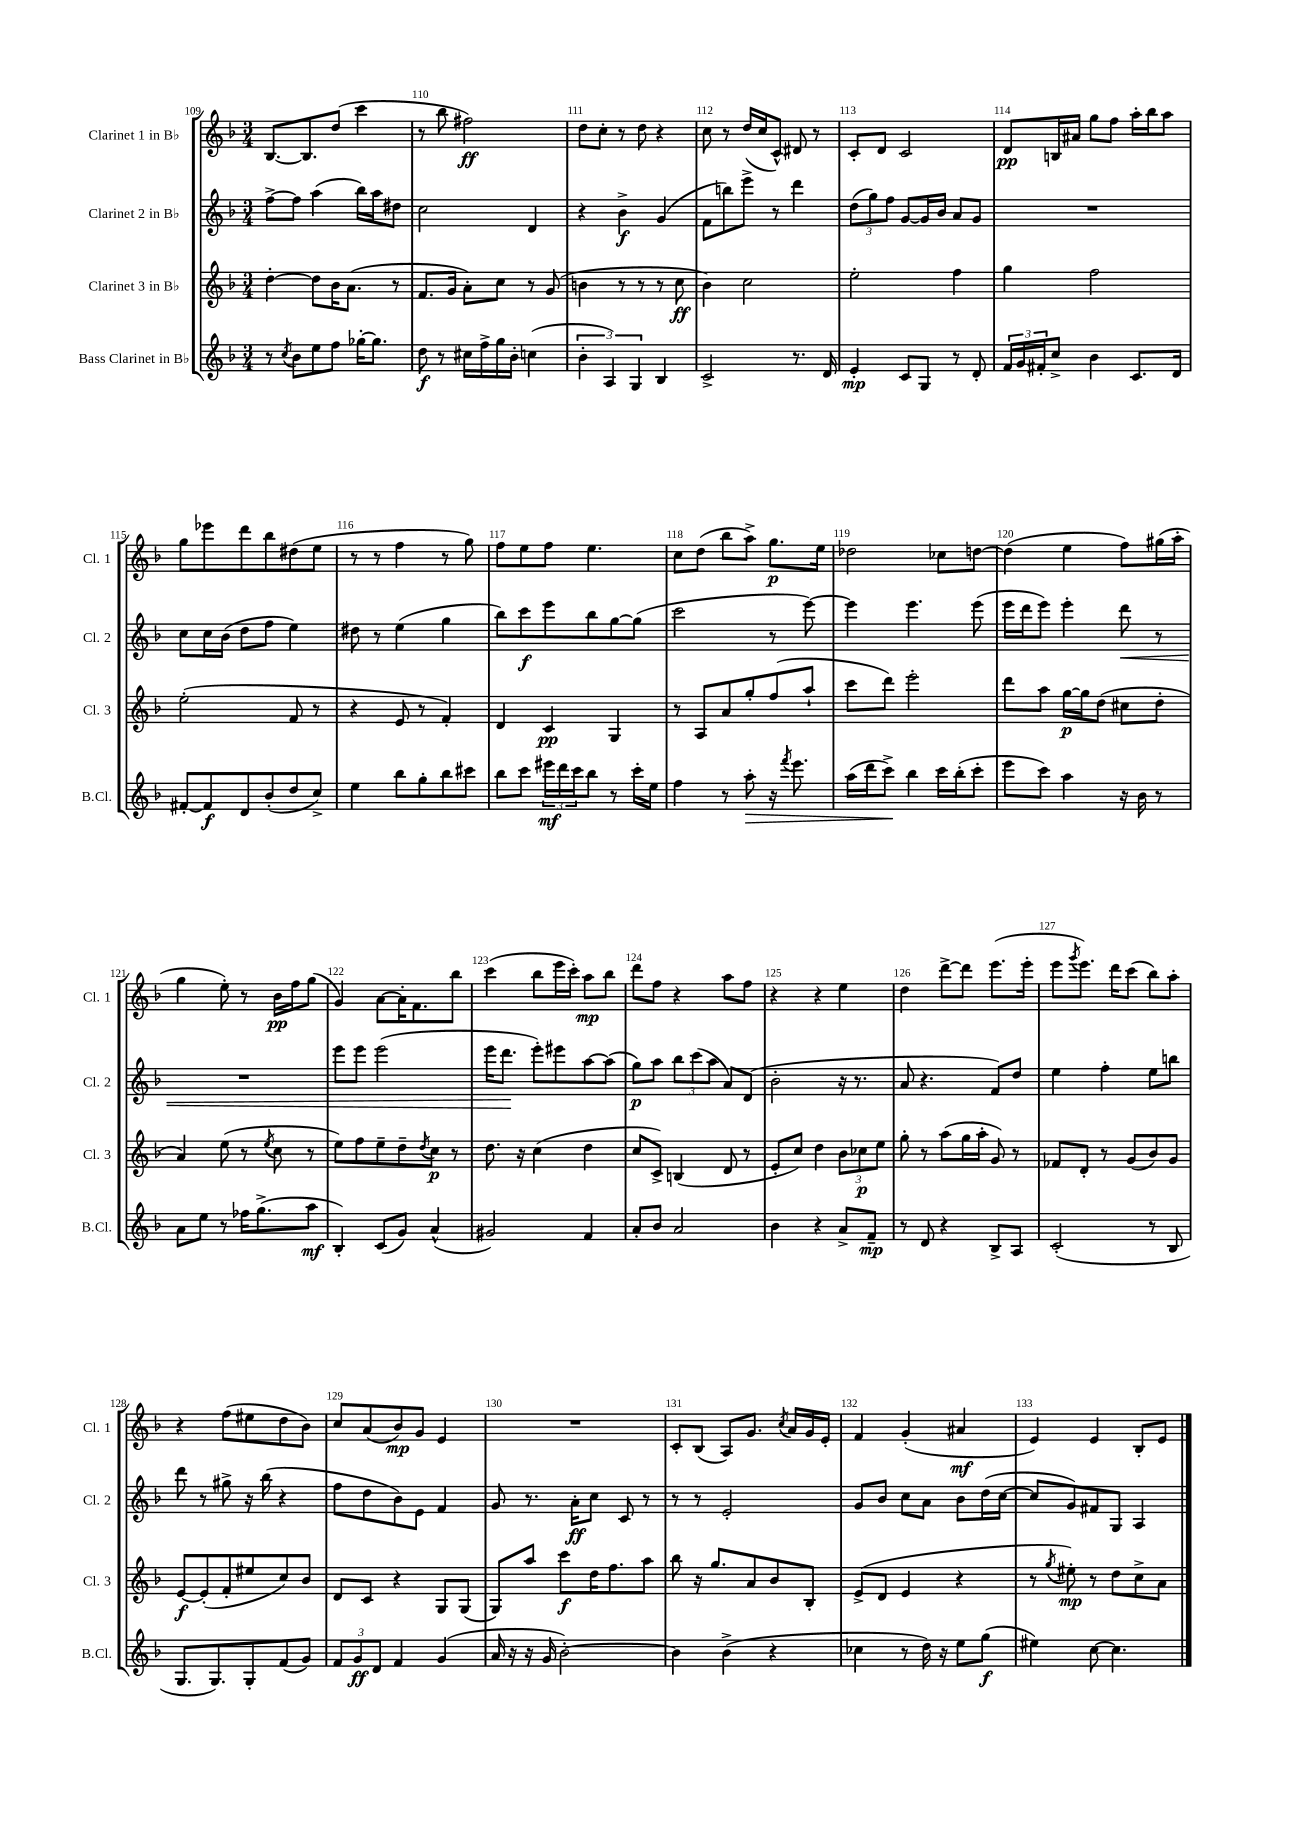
<<
\new StaffGroup <<
\new Staff = "s0" \with { instrumentName = "Clarinet 1 in Bb" shortInstrumentName = "Cl. 1" } {
    \clef treble \key f \major \numericTimeSignature \time 3/4
    bes8.~ bes8. d''8( c'''4 |
    r8 bes''8 fis''2\ff) |
    d''8 c''8-. r8 d''8 r4 |
    c''8 r8 d''16( c''16 c'8-^) dis'8 r8 |
    c'8-. d'8 c'2 |
    d'8\pp b16 ais'16 g''8 f''8 a''16-. bes''16 a''8 |
    g''8 ees'''8 d'''8 bes''8 dis''8( e''8 |
    r8 r8 f''4 r8 g''8) |
    f''8 e''8 f''8 e''4. |
    c''8 d''8( bes''8 a''8->) g''8.\p e''16 |
    des''2 ces''8 d''8~ |
    d''4( e''4 f''8) gis''16( a''16-. |
    g''4 e''8-.) r8 bes'16\pp f''16 g''8( |
    g'4) a'8~ a'16-. f'8. bes''8 |
    c'''4( bes''8 e'''16 c'''16-.) a''8\mp bes''8 |
    d'''8 f''8 r4 a''8 f''8 |
    r4 r4 e''4 |
    d''4 d'''8~-> d'''8 e'''8.( e'''16-. |
    e'''8 \acciaccatura { g'''8 } e'''8.) d'''16 c'''8( bes''8) a''8-. |
    r4 f''8( eis''8 d''8 bes'8) |
    c''8 a'8( bes'8\mp) g'8 e'4 |
    R2. |
    c'8-. bes8( a8) g'8. \acciaccatura { c''8 } a'16 g'16 e'16-. |
    f'4 g'4-.( ais'4\mf |
    e'4) e'4 bes8-. e'8 \bar "|." |
}
\new Staff = "s1" \with { instrumentName = "Clarinet 2 in Bb" shortInstrumentName = "Cl. 2" } {
    \clef treble \key f \major \numericTimeSignature \time 3/4
    f''8~-> f''8 a''4( bes''16) a''16 dis''8 |
    c''2 d'4 |
    r4 bes'4->\f g'4( |
    f'8 b''8) e'''8-> r8 d'''4 |
    \tuplet 3/2 { d''8( g''8) f''8 } g'8~ g'16 bes'16 a'8 g'8 |
    R2. |
    c''8 c''16 bes'16( d''8 f''8 e''4) |
    dis''8 r8 e''4( g''4 |
    bes''8) c'''8\f e'''8 bes''8 g''8~ g''8( |
    c'''2 r8 e'''8~) |
    e'''4 e'''4. e'''8( |
    e'''16 d'''16 e'''8) e'''4-. d'''8\< r8 |
    R2. |
    e'''8 e'''8 e'''2( |
    e'''16 d'''8.\! e'''8-.) eis'''8 a''8~ a''8( |
    g''8\p) a''8 \tuplet 3/2 { bes''8 c'''8( a''8 } a'8) d'8( |
    bes'2-. r16 r8. |
    a'8 r4. f'8) d''8 |
    e''4 f''4-. e''8 b''8 |
    d'''8 r8 gis''8-> r16 bes''16( r4 |
    f''8 d''8 bes'8) e'8 f'4 |
    g'8 r8. a'16-.\ff c''8 c'8 r8 |
    r8 r8 e'2-. |
    g'8 bes'8 c''8 a'8 bes'8 d''16( c''16~ |
    c''8 g'8) fis'8 g8 a4 \bar "|." |
}
\new Staff = "s2" \with { instrumentName = "Clarinet 3 in Bb" shortInstrumentName = "Cl. 3" } {
    \clef treble \key f \major \numericTimeSignature \time 3/4
    d''4~-. d''8 bes'16 a'8.( r8 |
    f'8. g'16 a'8-.) c''8 r8 g'8( |
    b'4 r8 r8 r8 c''8\ff |
    bes'4) c''2 |
    e''2-. f''4 |
    g''4 f''2 |
    e''2-.( f'8 r8 |
    r4 e'8 r8 f'4-.) |
    d'4 c'4\pp g4 |
    r8 a8 a'8 g''8-. f''8( a''8-! |
    c'''8 d'''8) e'''2-. |
    d'''8 a''8 g''16~\p g''16 d''8( cis''8 d''8-. |
    a'4) e''8( r8 \acciaccatura { e''8 } c''8 r8 |
    e''8) f''8 e''8-- d''8-- \acciaccatura { d''8 } c''8\p r8 |
    d''8. r16 c''4( d''4 |
    c''8 c'8->) b4( d'8 r8 |
    e'8-. c''8) d''4 \tuplet 3/2 { bes'8 ces''8\p e''8 } |
    g''8-. r8 a''8( g''16 a''16-. g'8) r8 |
    fes'8 d'8-. r8 g'8( bes'8) g'8 |
    e'8~\f e'8-.( f'8-. eis''8 c''8) bes'8 |
    d'8 c'8 r4 g8 g8( |
    g8) a''8 c'''8\f d''16 f''8. a''8 |
    bes''8 r16 g''8. a'8 bes'8 bes8-. |
    e'8->( d'8 e'4 r4 |
    r8 \acciaccatura { g''8 } eis''8-.\mp) r8 d''8 c''8-> a'8 \bar "|." |
}
\new Staff = "s3" \with { instrumentName = "Bass Clarinet in Bb" shortInstrumentName = "B.Cl." } {
    \clef treble \key f \major \numericTimeSignature \time 3/4
    r8 \acciaccatura { c''8 } bes'8 e''8 f''8 ges''16~-. ges''8. |
    d''8\f r8 cis''16 f''16-> g''16 bes'16-. c''4( |
    \tuplet 3/2 { bes'4-. a4) g4 } bes4 |
    c'2-> r8. d'16 |
    e'4-.\mp c'8 g8 r8 d'8-. |
    \tuplet 3/2 { f'16 g'16 fis'16-. } c''8-> bes'4 c'8. d'16 |
    fis'8~-. fis'8\f d'8 bes'8-.( d''8 c''8->) |
    e''4 bes''8 g''8-. bes''8 cis'''8 |
    bes''8 c'''8 \tuplet 3/2 { eis'''16\mf d'''16 c'''16 } bes''8 r8 c'''16-. e''16 |
    f''4 r8 a''8-.\> r16 \acciaccatura { f'''8 } e'''8. |
    a''16( d'''16 c'''8->\!) bes''4 c'''16 bes''16-.( c'''8-. |
    e'''8 c'''8) a''4 r16 bes'16 r8 |
    a'8 e''8 r8 fes''16 g''8.->( a''8\mf |
    bes4-.) c'8( g'8) a'4-^( |
    gis'2) f'4 |
    a'8-. bes'8 a'2 |
    bes'4 r4 a'8-> f'8--\mp |
    r8 d'8 r4 bes8-> a8 |
    c'2-.( r8 bes8 |
    g8. g8.) g8-. f'8( g'8) |
    \tuplet 3/2 { f'8 g'8\ff d'8 } f'4 g'4( |
    a'16 r16 r16 g'16 bes'2~-.) |
    bes'4 bes'4->( r4 |
    ces''4 r8 d''16) r16 e''8 g''8\f( |
    eis''4) c''8~ c''4. \bar "|." |
}
>>
>>
\layout { \context { \Score currentBarNumber = #109 \override BarNumber.break-visibility = ##(#f #t #t) barNumberVisibility = #all-bar-numbers-visible } }
